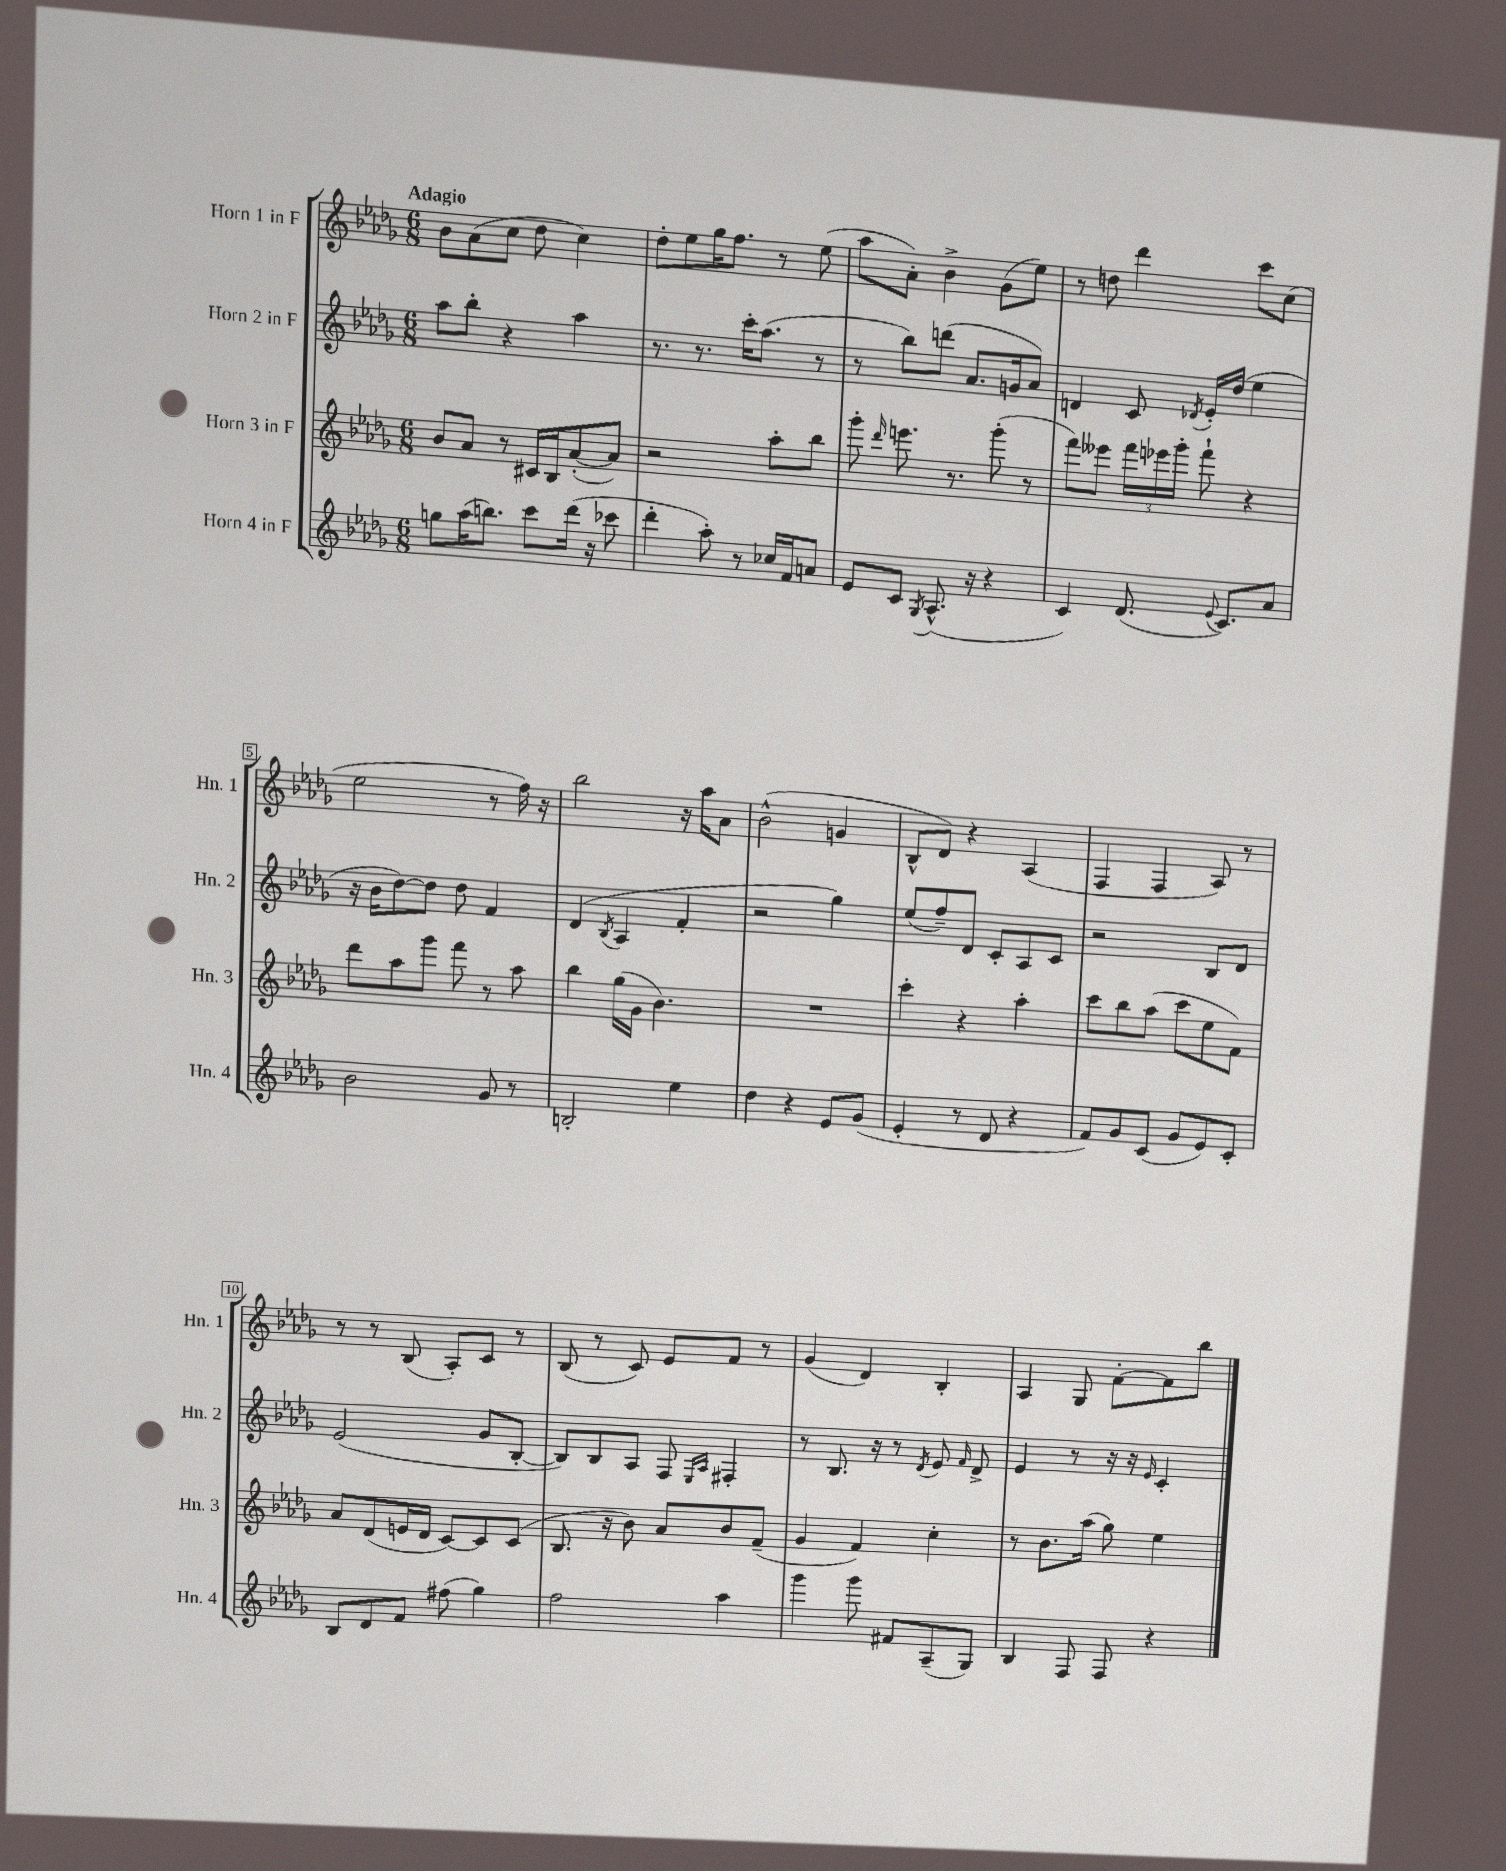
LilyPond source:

<<
\new StaffGroup <<
\new Staff = "s0" \with { instrumentName = "Horn 1 in F" shortInstrumentName = "Hn. 1" } {
    \clef treble \key des \major \numericTimeSignature \time 6/8 \tempo "Adagio"
    \autoBeamOff bes'8[ aes'8( c''8] des''8 c''4) |
    des''8[-. ees''8 ges''16 f''8.] r8 ees''8( |
    aes''8[ aes'8]-.) bes'4-> ges'8[( ees''8]) |
    r8 d''8 des'''4 c'''8[ c''8]( |
    ees''2 r8 f''16) r16 |
    bes''2 r16 aes''16[ aes'8] |
    bes'2-^( g'4 |
    bes8[-^ des'8]) r4 aes4( |
    f4 f4 aes8) r8 |
    r8 r8 bes8( aes8[-.) c'8] r8 |
    bes8( r8 c'8) ees'8[ f'8] r8 |
    ges'4( des'4) bes4-. |
    aes4 ges8 f'8[~-. f'8 bes''8] \bar "|." |
}
\new Staff = "s1" \with { instrumentName = "Horn 2 in F" shortInstrumentName = "Hn. 2" } {
    \clef treble \key des \major \numericTimeSignature \time 6/8
    \autoBeamOff aes''8[ bes''8]-. r4 aes''4 |
    r8. r8. c'''16[-. aes''8.]( r8 |
    r8 bes''8[) d'''8]( aes'8.[ g'16 aes'8]) |
    d'4 c'8 \acciaccatura { des'8 } ees'16[-. des''16]( ees''4 |
    r16 bes'16[ des''8~) des''8] des''8 f'4 |
    des'4( \acciaccatura { bes8 } aes4 f'4-. |
    r2 ges''4) |
    ees''8[( f''8--) des'8] c'8[-. aes8 c'8] |
    r2 bes8[ des'8] |
    ees'2( ges'8[ bes8]~-. |
    bes8[) bes8 aes8] f8 \grace { ees16[ aes16] } fis4-. |
    r8 bes8. r16 r8 \acciaccatura { des'8 } ees'8 \grace { f'16 } des'8-> |
    ees'4 r8 r16 r16 \grace { ees'16 } c'4-. \bar "|." |
}
\new Staff = "s2" \with { instrumentName = "Horn 3 in F" shortInstrumentName = "Hn. 3" } {
    \clef treble \key des \major \numericTimeSignature \time 6/8
    \autoBeamOff bes'8[ aes'8] r8 cis'16[ bes16 aes'8~-.( aes'8]) |
    r2 aes''8[-. bes''8] |
    ges'''8-. \grace { des'''16 } e'''8. r8. ges'''8-.( r8 |
    f'''8[) eeses'''8] \tuplet 3/2 { f'''16[ ees'''16 ges'''16]-. } f'''8-! r4 |
    des'''8[ aes''8 ges'''8] f'''8 r8 aes''8 |
    bes''4 ges''16[( ges'16] bes'4.) |
    R2. |
    c'''4-. r4 aes''4-. |
    c'''8[ bes''8 aes''8]( c'''8[ ees''8 f'8]) |
    aes'8[ des'8( e'16 des'16] c'8[~) c'8 c'8]( |
    bes8. r16 bes'8) aes'8[ bes'8 f'8]--( |
    ges'4 f'4) c''4-. |
    r8 bes'8.[ aes''16]( ges''8) ees''4 \bar "|." |
}
\new Staff = "s3" \with { instrumentName = "Horn 4 in F" shortInstrumentName = "Hn. 4" } {
    \clef treble \key des \major \numericTimeSignature \time 6/8
    \autoBeamOff g''8[ aes''16( b''8.]) c'''8[ des'''16]( r16 ces'''8 |
    des'''4-. aes''8-.) r8 ces''16[ f'16 a'8] |
    ees'8[ c'8] \acciaccatura { ges8 } aes8.-^( r16 r4 |
    c'4) des'8.( \appoggiatura { ees'8 } c'8.[) aes'8] |
    bes'2 ges'8 r8 |
    b2-. ees''4 |
    des''4 r4 ees'8[ ges'8]( |
    ees'4-. r8 des'8 r4 |
    f'8[) ges'8 c'8]( ges'8[ ees'8) c'8]-. |
    bes8[ des'8 f'8] fis''8( ges''4) |
    f''2 aes''4 |
    ges'''4 ges'''8 fis'8[ aes8--( ges8]) |
    bes4 f8 f8 r4 \bar "|." |
}
>>
>>
\layout { \context { \Score \override BarNumber.stencil = #(make-stencil-boxer 0.1 0.3 ly:text-interface::print) } }
